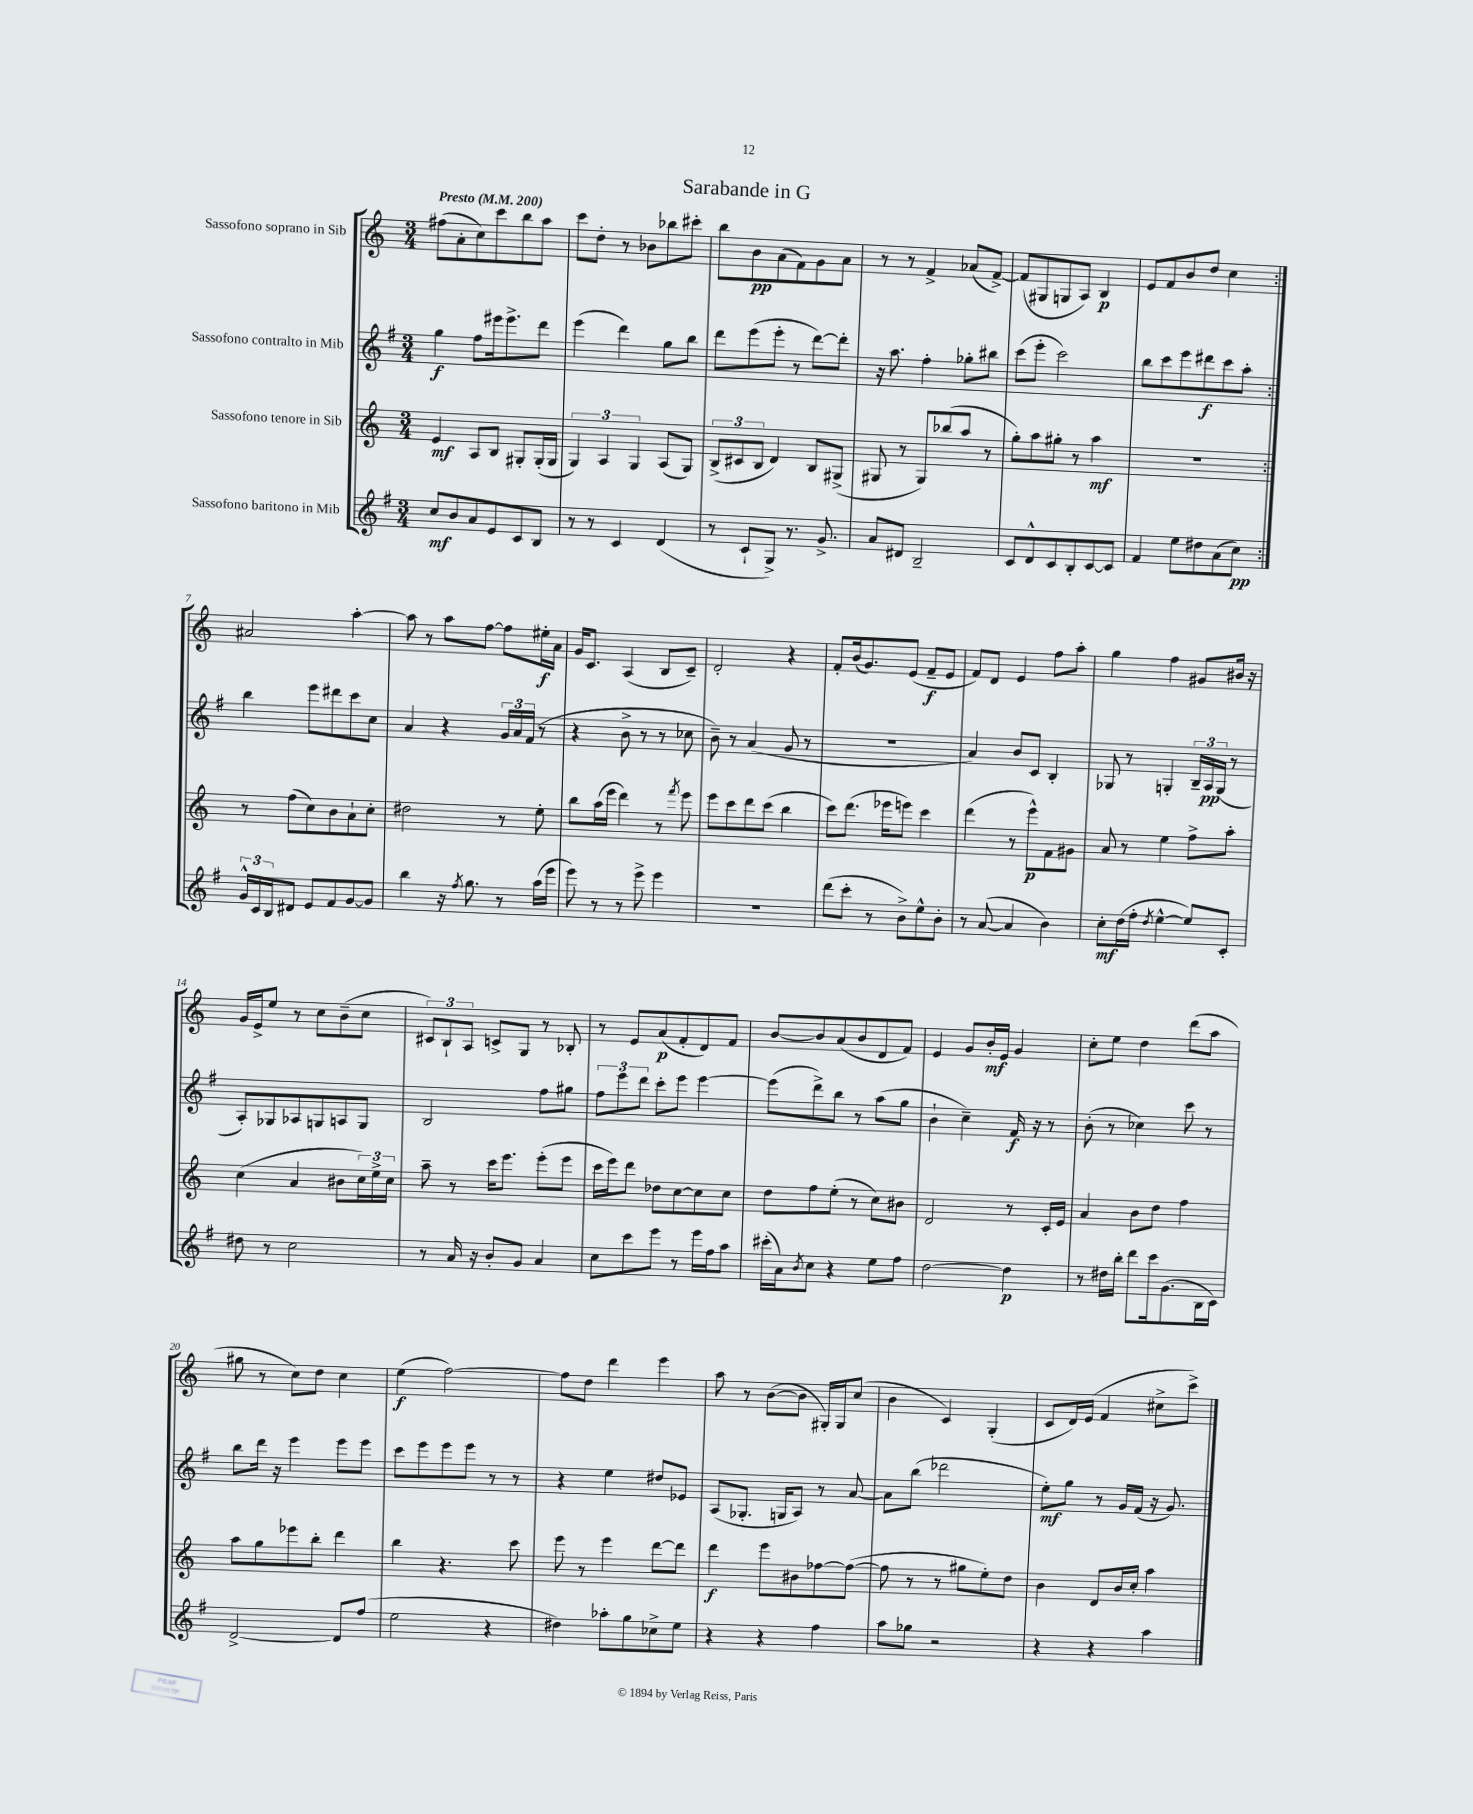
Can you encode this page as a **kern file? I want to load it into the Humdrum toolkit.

**kern	**dynam	**kern	**dynam	**kern	**dynam	**kern	**dynam
*part4	*part4	*part3	*part3	*part2	*part2	*part1	*part1
*staff4	*staff4	*staff3	*staff3	*staff2	*staff2	*staff1	*staff1
*I"Sassofono baritono in Mib	*	*I"Sassofono tenore in Sib	*	*I"Sassofono contralto in Mib	*	*I"Sassofono soprano in Sib	*
*clefG2	*	*clefG2	*	*clefG2	*	*clefG2	*
*k[f#]	*	*k[]	*	*k[f#]	*	*k[]	*
*M3/4	*	*M3/4	*	*M3/4	*	*M3/4	*
*MM200	*	*MM200	*	*MM200	*	*MM200	*
=1	=1	=1	=1	=1	=1	=1	=1
!	!	!	!	!	!	!LO:TX:a:B:t=Presto	!
8cc/L	mf	4e/	mf	4gg\	f	(8ff#X\L	.
8b/	.	.	.	.	.	8a'\	.
8a/	.	8A/L	.	8ff#\L	.	8cc\)	.
8e/	.	8B/J	.	16eee#X\k	.	8ccc\	.
.	.	.	.	8.eee#^\	.	.	.
8c/	.	8G#X'/L	.	.	.	8bb\	.
8B/J	.	(16G#'/L	.	8ddd\J	.	8aa\J	.
.	.	16G#/JJ	.	.	.	.	.
=2	=2	=2	=2	=2	=2	=2	=2
8r	.	6G/)	.	(4eee\	.	8ccc\L	.
8r	.	.	.	.	.	8dd'\J	.
.	.	6A/	.	.	.	.	.
4c/	.	.	.	4ddd\)	.	8r	.
.	.	6G/	.	.	.	.	.
.	.	.	.	.	.	8b-X\L	.
(4d/	.	(8A/L	.	8gg\L	.	8bb-X\	.
.	.	8G/J)	.	8bb\J	.	8ccc#X'\J	.
=3	=3	=3	=3	=3	=3	=3	=3
8r	.	(12B^/L	.	8ddd\L	.	8bb\L	.
.	.	12c#X/	.	.	.	.	.
8c`/L	.	.	.	(8eee\	.	8b\	pp
.	.	12B/J	.	.	.	.	.
8G^/J)	.	4d/)	.	8eee'\J	.	(8a\	.
8.r	.	.	.	8r	.	8f\)	.
.	.	8B/L	.	[8ddd\L)	.	8g\	.
8.g^/	.	.	.	.	.	.	.
.	.	(8G#X^/J	.	8ddd'\J]	.	8a\J	.
=4	=4	=4	=4	=4	=4	=4	=4
8a/L	.	8G#X/	.	16r	.	8r	.
.	.	.	.	8.aa\	.	.	.
8d#X/J	.	8r	.	.	.	8r	.
2B~/	.	8G#/L)	.	4ff#'\	.	4f^/	.
.	.	(8bb-X/	.	.	.	.	.
.	.	8aa/J	.	8gg-X'\L	.	(8a-X/L	.
.	.	8r	.	8bb#X\J	.	[8f^/J)	.
=5	=5	=5	=5	=5	=5	=5	=5
8c/L	.	8gg'\L)	.	(8ccc\L	.	(8f/L]	.
8d^^/	.	8aa\	.	8eee'\J	.	8G#X/	.
8c/	.	8gg#X'\J	.	2ccc\)	.	8Gn/	.
8B'/	.	8r	.	.	.	8A/J)	.
[8c/	.	4aa\	mf	.	.	4B/	p
8c/J]	.	.	.	.	.	.	.
=6	=6	=6	=6	=6	=6	=6	=6
4f#/	.	2.r	.	8bb\L	.	8e/L	.
.	.	.	.	8ccc\	.	8f/	.
8ee\L	.	.	.	8eee\	.	8b/	.
8dd#X\	.	.	.	8ddd#X\	f	8dd/J	.
(8a\	.	.	.	8ccc\	.	4cc\	.
8cc\J)	pp	.	.	8aa'\J	.	.	.
!!LO:LB:g=z
=7:|!	=7:|!	=7:|!	=7:|!	=7:|!	=7:|!	=7:|!	=7:|!
24g^^/LL	.	8r	.	4bb\	.	2a#X/	.
24c/	.	.	.	.	.	.	.
24B/J	.	.	.	.	.	.	.
8d#X/J	.	(8ff\L	.	.	.	.	.
8e/L	.	8cc\)	.	8eee\L	.	.	.
8f#/	.	8b\	.	8ddd#X\	.	.	.
[8g/	.	8a`\	.	8ccc\	.	[4aa'\	.
8g/J]	.	8cc'\J	.	8cc\J	.	.	.
=8	=8	=8	=8	=8	=8	=8	=8
4bb\	.	2dd#X\	.	4a/	.	8aa\]	.
.	.	.	.	.	.	8r	.
16r	.	.	.	4r	.	8aa\L	.
8qff#/	.	.	.	.	.	.	.
8.gg\	.	.	.	.	.	.	.
.	.	.	.	.	.	[8ff\J	.
8r	.	8r	.	24g/LL	.	8ff\L]	.
.	.	.	.	24a/	.	.	.
.	.	.	.	(24f#/JJ	.	.	.
(16aa\LL	.	8ee'\	.	8r	.	16ee#X'\L	f
16eee\JJ	.	.	.	.	.	16a\JJ	.
=9	=9	=9	=9	=9	=9	=9	=9
8eee\)	.	8bb\L	.	4r	.	16g/KL	.
.	.	.	.	.	.	8.c/J	.
8r	.	(16aa\L	.	.	.	.	.
.	.	16eee\JJ	.	.	.	.	.
8r	.	4ddd\)	.	8b^\	.	(4A/	.
8eee^\	.	.	.	8r	.	.	.
4eee\	.	8r	.	8r	.	8B/L	.
.	.	8qfff/	.	.	.	.	.
.	.	8eee\	.	8cc-X\	.	8c~/J)	.
=10	=10	=10	=10	=10	=10	=10	=10
2.r	.	8eee\L	.	8b~\)	.	2d'/	.
.	.	8ccc\	.	8r	.	.	.
.	.	8ddd\	.	(4a/	.	.	.
.	.	(8ccc\J	.	.	.	.	.
.	.	4bb\	.	8g/	.	4r	.
.	.	.	.	8r	.	.	.
=11	=11	=11	=11	=11	=11	=11	=11
(8ddd\L	.	8ccc\L)	.	2.r	.	8f'/L	.
8ccc'\J	.	(8.ddd\J	.	.	.	(16b/k	.
.	.	.	.	.	.	8.g/)	.
8r	.	.	.	.	.	.	.
.	.	16eee-X\KL	.	.	.	.	.
8b^\L)	.	8eeen\J)	.	.	.	(8e/J	.
8ee^^\	.	4ccc\	.	.	.	8f~/L	f
8b'\J	.	.	.	.	.	8e/J	.
=12	=12	=12	=12	=12	=12	=12	=12
8r	.	(4ddd\	.	4a/)	.	8f/L)	.
([8a/	.	.	.	.	.	8d/J	.
4a/]	.	8r	.	8b/L	.	4e/	.
.	.	8eee^^\L)	p	8c/J	.	.	.
4b\)	.	8f\	.	4B'/	.	8ff\L	.
.	.	8g#X\J	.	.	.	8aa'\J	.
=13	=13	=13	=13	=13	=13	=13	=13
8cc'\L	mf	8a/	.	8G-X/	.	4gg\	.
(16dd\L	.	8r	.	8r	.	.	.
16ff#'\JJ	.	.	.	.	.	.	.
8qdd/	.	.	.	.	.	.	.
[4ee^^\	.	4ee\	.	4Gn'/	.	4ff\	.
8ee/L])	.	8ff^\L	.	24B~/LL	.	8g#X/L	.
.	.	.	.	24A/	pp	.	.
.	.	.	.	(24G/JJ	.	.	.
8c'/J	.	8aa'\J	.	8r	.	16b#X/Jk	.
.	.	.	.	.	.	16r	.
!!LO:LB:g=z
=14	=14	=14	=14	=14	=14	=14	=14
8dd#X\	.	(4cc\	.	8A'/L)	.	16g/LL	.
.	.	.	.	.	.	16e^/J	.
8r	.	.	.	8G-X/	.	8ee/J	.
2cc\	.	4a/	.	8A-X/	.	8r	.
.	.	.	.	8Gn/	.	8cc\L	.
.	.	8b#X\L	.	8An/	.	(8b~\	.
.	.	24cc\L)	.	8G/J	.	8cc\J	.
.	.	24ee^\	.	.	.	.	.
.	.	24cc\JJ	.	.	.	.	.
=15	=15	=15	=15	=15	=15	=15	=15
8r	.	8aa~\	.	2B/	.	12c#X/L)	.
.	.	.	.	.	.	12B`/	.
16a/	.	8r	.	.	.	.	.
.	.	.	.	.	.	12A/J	.
16r	.	.	.	.	.	.	.
8b'/L	.	16ccc\KL	.	.	.	8cn^/L	.
.	.	8.eee\J	.	.	.	.	.
8g/J	.	.	.	.	.	8G/J	.
4a/	.	(8eee'\L	.	8ff#\L	.	8r	.
.	.	8eee\J	.	8gg#X\J	.	8B-X'/	.
=16	=16	=16	=16	=16	=16	=16	=16
8cc\L	.	16ccc\LL	.	12ff#\L	.	8r	.
.	.	16eee\J)	.	.	.	.	.
.	.	.	.	12eee\	.	.	.
8ccc\	.	8ddd\J	.	.	.	8e/L	.
.	.	.	.	12ddd\J	.	.	.
8eee\J	.	8dd-X\L	.	8ccc'\L	.	(8a/	p
8r	.	[8cc\	.	8eee\J	.	8f'/	.
16eee\LL	.	8cc\]	.	[4eee\	.	8d/)	.
16ff#\J	.	.	.	.	.	.	.
8aa\J	.	8cc\J	.	.	.	8f/J	.
=17	=17	=17	=17	=17	=17	=17	=17
(16ccc#X'\LL	.	8dd\L	.	(8eee\L]	.	[8b/L	.
16a\J)	.	.	.	.	.	.	.
8qb/	.	.	.	.	.	.	.
8cc\J	.	8ff\	.	8ddd^\)	.	8b/]	.
4r	.	(8ee'\J	.	8bb\J	.	(8a/	.
.	.	8r	.	8r	.	8b/	.
8ee\L	.	8cc\L)	.	(8aa\L	.	8d/	.
8ff#\J	.	8b#X\J	.	8gg\J	.	8f/J)	.
=18	=18	=18	=18	=18	=18	=18	=18
[2dd\	.	2d/	.	4b`\	.	4e/	.
.	.	.	.	4cc~\)	.	8g/L	.
.	.	.	.	.	.	16b'/L	mf
.	.	.	.	.	.	16e/JJ	.
4dd\]	p	8r	.	16f#/	f	4g/	.
.	.	.	.	16r	.	.	.
.	.	16c'/LL	.	8r	.	.	.
.	.	16e/JJ	.	.	.	.	.
=19	=19	=19	=19	=19	=19	=19	=19
8r	.	4a/	.	(8b'\	.	8cc'\L	.
16dd#X\LL	.	.	.	8r	.	8ee\J	.
16bb'\JJ	.	.	.	.	.	.	.
8ddd\L	.	8b\L	.	4cc-X\)	.	4dd\	.
16ccc\k	.	8dd\J	.	.	.	.	.
(8.g\	.	.	.	.	.	.	.
.	.	4ff\	.	8ccc\	.	(8ddd\L	.
16B\L	.	.	.	8r	.	8aa\J	.
16c\JJ)	.	.	.	.	.	.	.
!!LO:LB:g=z
=20	=20	=20	=20	=20	=20	=20	=20
[2d^/	.	8aa\L	.	8bb\L	.	8gg#X\	.
.	.	8gg\	.	16ddd\Jk	.	8r	.
.	.	.	.	16r	.	.	.
.	.	8eee-X\	.	4eee\	.	8cc\L)	.
.	.	8bb'\J	.	.	.	8dd\J	.
8d/L]	.	4ddd\	.	8eee\L	.	4cc\	.
(8ff#/J	.	.	.	8eee\J	.	.	.
=21	=21	=21	=21	=21	=21	=21	=21
2ee\	.	4bb\	.	8ccc\L	.	(4ee\	f
.	.	.	.	8eee\	.	.	.
.	.	4.r	.	8eee\	.	[2ff\)	.
.	.	.	.	8eee\J	.	.	.
4r	.	.	.	8r	.	.	.
.	.	8ccc\	.	8r	.	.	.
=22	=22	=22	=22	=22	=22	=22	=22
4dd#X\)	.	8eee\	.	4r	.	8ff\L]	.
.	.	8r	.	.	.	8dd\J	.
8aa-X'\L	.	4eee\	.	4ee\	.	4ddd\	.
8gg\	.	.	.	.	.	.	.
8cc-X^\	.	[8ddd\L	.	8dd#X/L	.	4eee\	.
8ee\J	.	8ddd\J]	.	8e-X/J	.	.	.
=23	=23	=23	=23	=23	=23	=23	=23
4r	.	4ddd\	f	(8A/L	.	8aa\	.
.	.	.	.	8.G-X'/J	.	8r	.
4r	.	8eee\L	.	.	.	([8b\L	.
.	.	.	.	16Gn/KL	.	.	.
.	.	8b#X\	.	8A/J)	.	8b\J]	.
4ff#\	.	[8ff-X\	.	8r	.	16G#X'/LL)	.
.	.	.	.	.	.	16G#/J	.
.	.	(8ff-\J_	.	[8a/	.	(8cc/J	.
=24	=24	=24	=24	=24	=24	=24	=24
8aa\L	.	8ff-\]	.	8a\L]	.	4b\	.
8gg-X\J	.	8r	.	(8bb\J	.	.	.
2r	.	8r	.	2ddd-X\	.	4c/)	.
.	.	8gg#X\L	.	.	.	.	.
.	.	8ee'\)	.	.	.	(4G'/	.
.	.	8dd\J	.	.	.	.	.
=25	=25	=25	=25	=25	=25	=25	=25
4r	.	4b\	.	8ee'\L)	mf	8c/L	.
.	.	.	.	8gg\J	.	16d/L)	.
.	.	.	.	.	.	(16e/JJ	.
4r	.	8d/L	.	8r	.	4f/	.
.	.	16b/L	.	16g/LL	.	.	.
.	.	16cc'/JJ	.	(16f#/JJ	.	.	.
4aa\	.	4aa\	.	16r	.	8cc#X^\L	.
.	.	.	.	8.g/)	.	.	.
.	.	.	.	.	.	8ccc^\J)	.
==	==	==	==	==	==	==	==
*-	*-	*-	*-	*-	*-	*-	*-
